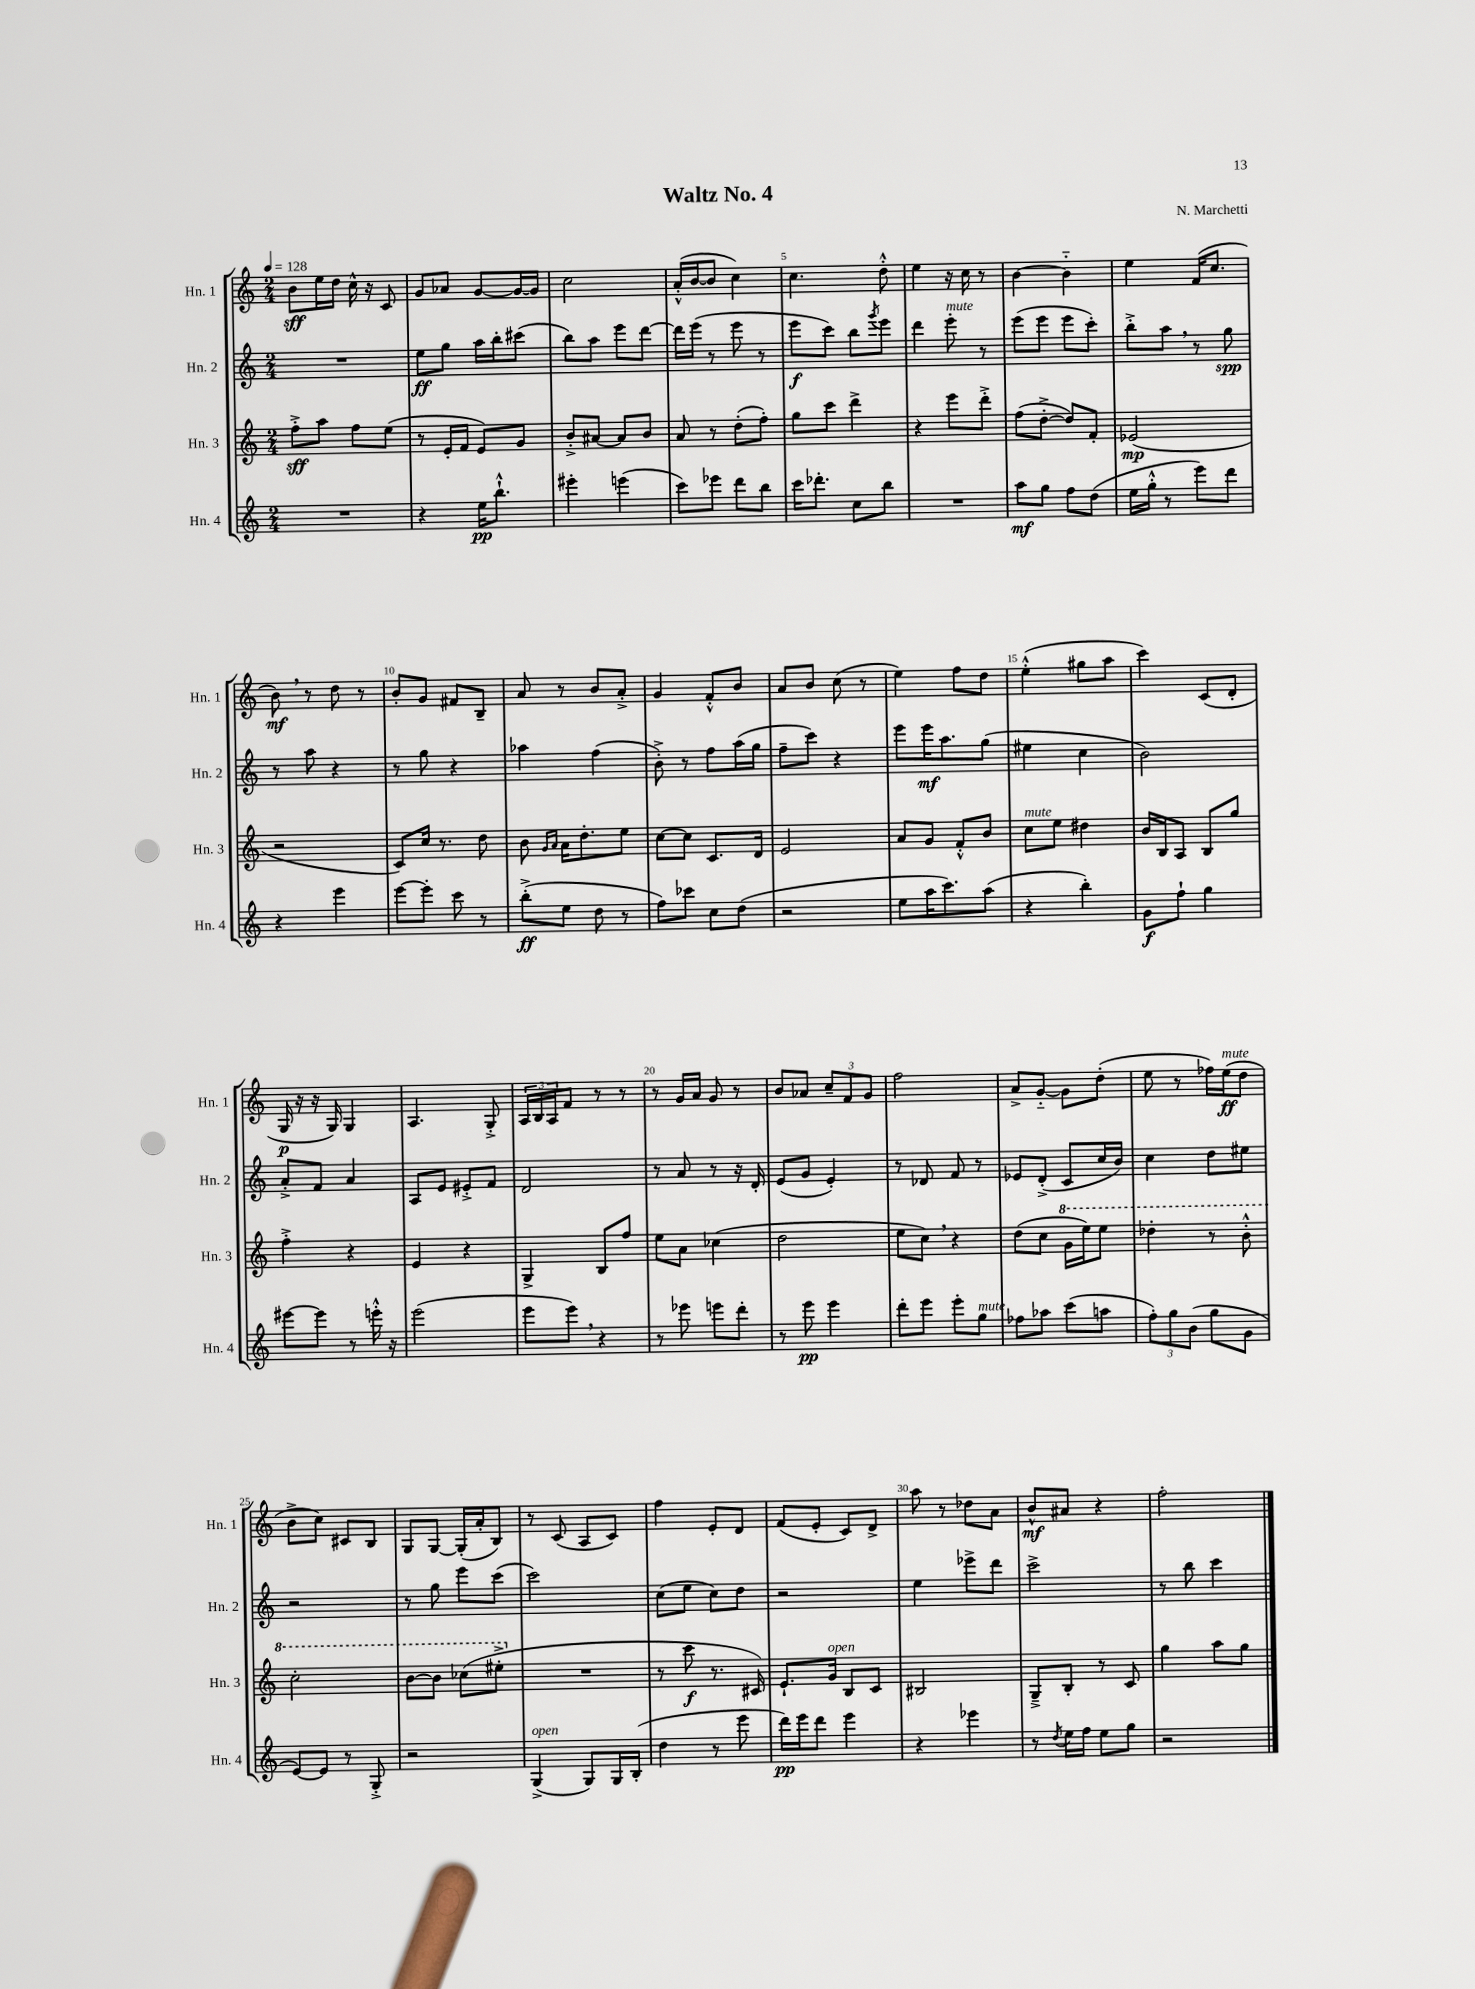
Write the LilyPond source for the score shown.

\header { title = "Waltz No. 4" composer = "N. Marchetti" }
<<
\new StaffGroup <<
\new Staff = "s0" \with { instrumentName = "Hn. 1" shortInstrumentName = "Hn. 1" } {
    \clef treble \key c \major \numericTimeSignature \time 2/4 \tempo 4 = 128
    b'8\sff e''16 d''16 c''16-^ r16 c'8 |
    g'8 aes'8 g'8~ g'16~ g'16 |
    c''2 |
    a'16-.-^( b'16~ b'8 c''4) |
    c''4. d''8-.-^ |
    e''4 r16 c''16 r8 |
    b'4~ b'4-_ |
    e''4 f'16( c''8. |
    b'8\mf) \breathe r8 d''8 r8 |
    b'8-. g'8 fis'8 b8-- |
    a'8 r8 b'8 a'8-.-> |
    g'4 f'8-.-^ b'8 |
    a'8 b'8 c''8( r8 |
    e''4) f''8 d''8 |
    e''4-.-^( gis''8 a''8 |
    c'''4) c'8( d'8-. |
    g16\p r16 r16 g16) g4 |
    a4. g8-.-> |
    \tuplet 3/2 { a16 b16 a16 } f'8 r8 r8 |
    r8 g'16 a'16 g'8 r8 |
    b'8 aes'8 \tuplet 3/2 { c''8-- f'8 g'8 } |
    f''2 |
    a'8-> g'8~-_ g'8 d''8-.( |
    e''8 r8 fes''16) e''16\ff^\markup { \italic "mute" }( d''8 |
    b'8-> c''8) cis'8 b8 |
    g8 g8~ g16-.( a'16-. b8) |
    r8 c'8( a8 c'8) |
    f''4 e'8-. d'8 |
    f'8( e'8-. c'8) d'8-> |
    a''8 r8 des''8 a'8 |
    b'8-^\mf ais'8 r4 |
    f''2-. \bar "|." |
}
\new Staff = "s1" \with { instrumentName = "Hn. 2" shortInstrumentName = "Hn. 2" } {
    \clef treble \key c \major \numericTimeSignature \time 2/4
    R2 |
    e''8\ff g''8 a''16 b''16-. cis'''8( |
    b''8) a''8 e'''8 d'''8~ |
    d'''16 e'''16( r8 e'''8 r8 |
    e'''8\f c'''8) b''8 \acciaccatura { g'''8 } e'''8 |
    d'''4 e'''8-.^\markup { \italic "mute" } r8 |
    e'''8( e'''8 e'''8 c'''8-.) |
    b''8-.-> a''8 \breathe r8 g''8\spp |
    r8 a''8 r4 |
    r8 g''8 r4 |
    aes''4 f''4( |
    b'8-.->) r8 f''8 a''16( g''16 |
    f''8-- c'''8) r4 |
    e'''8 e'''16\mf a''8. g''8( |
    eis''4 c''4 |
    b'2) |
    a'8-.-> f'8 a'4 |
    a8 e'8 eis'8-.-> f'8 |
    d'2 |
    r8 a'8 r8 r16 d'16-. |
    e'8( g'8 e'4-.) |
    r8 des'8 f'8 r8 |
    ees'8 d'8-.->( c'8 c''16 b'16) |
    c''4 d''8 eis''8 |
    r2 |
    r8 g''8 e'''8 c'''8( |
    c'''2) |
    c''8( e''8 c''8) d''8 |
    r2 |
    e''4 ees'''8-> d'''8 |
    c'''2-> |
    r8 b''8 c'''4 \bar "|." |
}
\new Staff = "s2" \with { instrumentName = "Hn. 3" shortInstrumentName = "Hn. 3" } {
    \clef treble \key c \major \numericTimeSignature \time 2/4
    f''8-.->\sff a''8 f''8 e''8( |
    r8 e'16-. f'16 e'8) g'8 |
    b'8-.-> ais'8~ ais'8 b'8 |
    a'8 r8 d''8-.( f''8-.) |
    g''8 c'''8 d'''4-> |
    r4 e'''8 d'''8-.-> |
    f''8( d''8~-.-> d''8) f'8-. |
    ees'2\mp( |
    r2 |
    c'8) c''16 r8. d''8 |
    b'8 \grace { g'16 a'16 } a'16 d''8.-. e''8 |
    c''8~ c''8 c'8. d'16 |
    e'2 |
    a'8 g'8 f'8-.-^ b'8 |
    c''8^\markup { \italic "mute" } e''8 dis''4 |
    b'16 b16 a8 b8 g''8 |
    f''4-.-> r4 |
    e'4 r4 |
    g4-> b8 f''8 |
    e''8 a'8 ces''4( |
    d''2 |
    e''8 c''8) \breathe r4 |
    d''8( c''8 \ottava #1 g''16 e'''16) e'''8 |
    des'''4-. r8 b''8-.-^ |
    c'''2-. |
    b''8~ b''8 ces'''8( eis'''8-.-> \ottava #0 |
    R2 |
    r8 c'''8\f r8. cis'16) |
    e'8.-! g'16^\markup { \italic "open" } b8 c'8 |
    bis2 |
    g8---> b8-. r8 c'8 |
    g''4 a''8 g''8 \bar "|." |
}
\new Staff = "s3" \with { instrumentName = "Hn. 4" shortInstrumentName = "Hn. 4" } {
    \clef treble \key c \major \numericTimeSignature \time 2/4
    R2 |
    r4 e''16\pp b''8.-!-^ |
    eis'''4-. e'''4( |
    c'''8) ees'''8 d'''8 b''8 |
    c'''16 des'''8.-. c''8 b''8 |
    R2 |
    a''8\mf g''8 f''8 d''8( |
    e''16 g''16-.-^ r8 e'''8) d'''8 |
    r4 e'''4 |
    e'''8~ e'''8-. c'''8 r8 |
    b''8-.->\ff( e''8 d''8 r8 |
    f''8) ces'''8 c''8 d''8( |
    r2 |
    e''8 a''16 c'''8.) a''8( |
    r4 b''4-.) |
    g'8\f f''8-! g''4 |
    eis'''8~ eis'''8 r8 e'''16-.-^ r16 |
    e'''2( |
    e'''8 e'''8) \breathe r4 |
    r8 ees'''8 e'''8 d'''8-. |
    r8 e'''8\pp e'''4 |
    d'''8-. e'''8 e'''8-. g''8^\markup { \italic "mute" } |
    fes''8 aes''8 c'''8( a''8 |
    \tuplet 3/2 { f''8-.) g''8 b'8( } g''8 g'8 |
    e'8~) e'8 r8 g8-.-> |
    r2 |
    g4->^\markup { \italic "open" }( g8) g16 b16-.( |
    d''4 r8 e'''8 |
    d'''16\pp) e'''16 d'''8 e'''4 |
    r4 ees'''4 |
    r8 \acciaccatura { d''8 } e''16 f''16 e''8 g''8 |
    r2 \bar "|." |
}
>>
>>
\layout { \context { \Score \override BarNumber.break-visibility = ##(#f #t #t) barNumberVisibility = #(every-nth-bar-number-visible 5) } }
